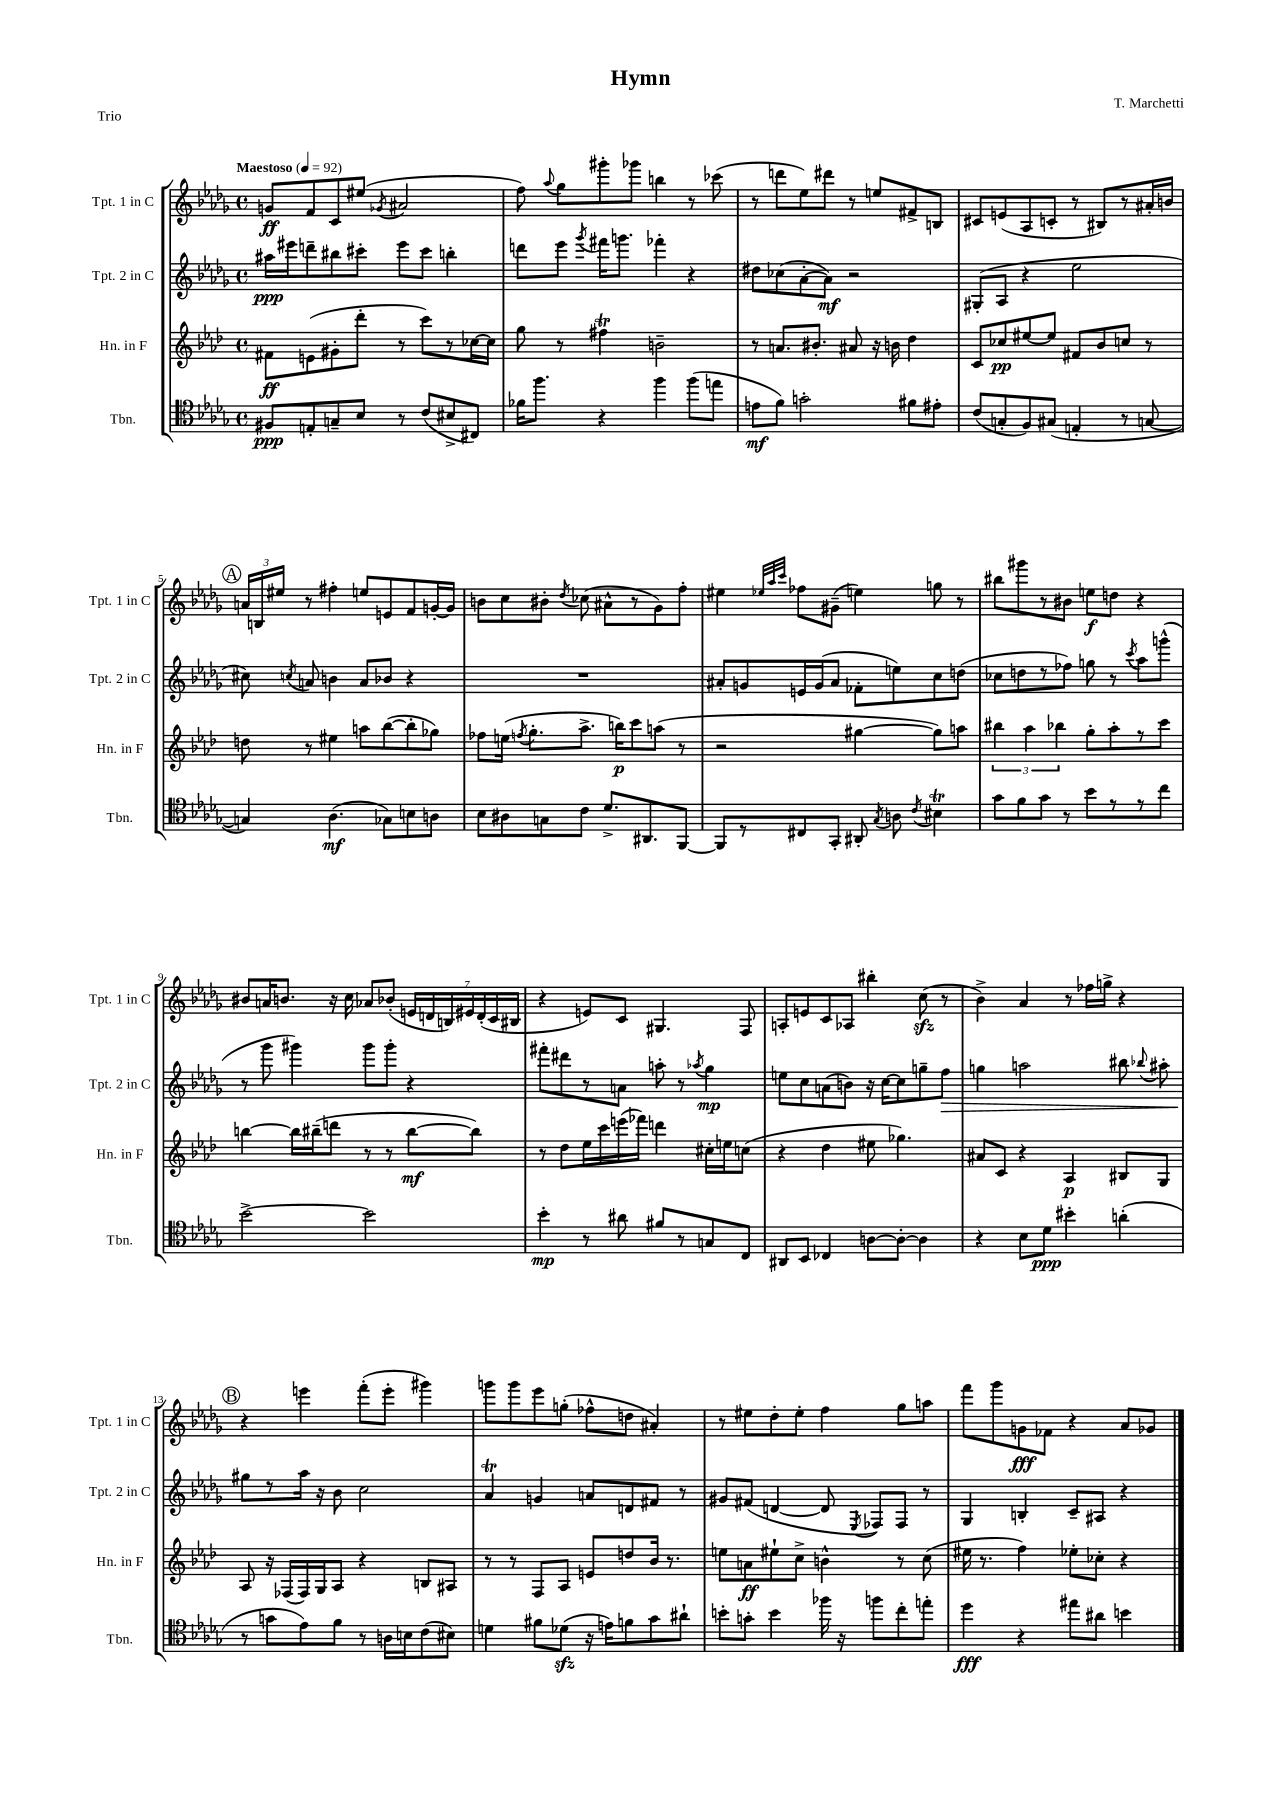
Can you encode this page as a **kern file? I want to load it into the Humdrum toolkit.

**kern	**dynam	**kern	**dynam	**kern	**dynam	**kern	**dynam
*part4	*part4	*part3	*part3	*part2	*part2	*part1	*part1
*staff4	*staff4	*staff3	*staff3	*staff2	*staff2	*staff1	*staff1
*I"Tbn.	*	*I"Hn. in F	*	*I"Tpt. 2 in C	*	*I"Tpt. 1 in C	*
*I'Tbn.	*	*I'Hn. in F	*	*I'Tpt. 2 in C	*	*I'Tpt. 1 in C	*
*clefC4	*	*clefG2	*	*clefG2	*	*clefG2	*
*k[b-e-a-d-g-]	*	*k[b-e-a-d-]	*	*k[b-e-a-d-g-]	*	*k[b-e-a-d-g-]	*
*M4/4	*	*M4/4	*	*M4/4	*	*M4/4	*
*met(c)	*	*met(c)	*	*met(c)	*	*met(c)	*
*MM92	*	*MM92	*	*MM92	*	*MM92	*
=1	=1	=1	=1	=1	=1	=1	=1
!	!	!	!	!	!	!LO:TX:a:B:t=Maestoso	!
8F#X/L	ppp	8f#X\L	ff	16aa#X\LL	ppp	8gn/L	ff
.	.	.	.	16eee#X\J	.	.	.
8En'/	.	(8en\	.	8dddn~\	.	8f/	.
8Gn~/	.	8g#X'\	.	8bb#X\	.	8c/	.
8B-/J	.	8ddd-'\J	.	8ccc#X'\J	.	(8ee#X/J	.
.	.	.	.	.	.	8qg-X/	.
8r	.	8r	.	8eee#\L	.	2a#X/	.
(8c/L	.	8ccc\L)	.	8ccc#\J	.	.	.
8B#X^/	.	8r	.	4bbn'\	.	.	.
8C#X/J)	.	[16cc-X\L	.	.	.	.	.
.	.	16cc-\JJ]	.	.	.	.	.
=2	=2	=2	=2	=2	=2	=2	=2
16f-X\KL	.	8gg\	.	8dddn\L	.	8ff\)	.
8.ff\J	.	.	.	.	.	.	.
.	.	.	.	.	.	8qqaa-/	.
.	.	8r	.	8eee-\J	.	8gg-\L	.
.	.	.	.	8qggg-/	.	.	.
4r	.	4ff#Xt\	.	16fff#X\KL	.	8ggg#X'\	.
.	.	.	.	8.gggn\J	.	.	.
.	.	.	.	.	.	8ggg-X\J	.
4ff\	.	2bn~\	.	4fff-X'\	.	4bbn\	.
(8ff\L	.	.	.	4r	.	8r	.
8een\J	.	.	.	.	.	(8ccc-X\	.
=3	=3	=3	=3	=3	=3	=3	=3
8en\L	mf	8r	.	8dd#X\L	.	8r	.
8f\J)	.	8.an/L	.	(8cc-X\	.	8dddn\L	.
2gn'\	.	.	.	[8a-'\	.	8ee-\)	.
.	.	8.b#X'/J	.	.	.	.	.
.	.	.	.	8a-\J])	mf	8ddd#X\J	.
.	.	8a#X/	.	2r	.	8r	.
.	.	16r	.	.	.	8een/L	.
.	.	16bn\	.	.	.	.	.
8f#X\L	.	4dd-\	.	.	.	8f#X^/	.
8e#X'\J	.	.	.	.	.	8Bn/J	.
=4	=4	=4	=4	=4	=4	=4	=4
(8c/L	.	8c/L	.	(8G#X'/L	.	8c#X/L	.
8Gn'/	.	8cc-X/	pp	8A-/J	.	(8en/	.
8F/)	.	[8ee#X/	.	4r	.	8A-/	.
(8G#X/J	.	8ee#/J]	.	.	.	8cn'/J	.
4En'/	.	8f#X/L	.	2ee-\	.	8r	.
.	.	8b-/	.	.	.	8B#X/L)	.
8r	.	8ccn/J	.	.	.	8r	.
[8Gn/	.	8r	.	.	.	16a#X'/L	.
.	.	.	.	.	.	16bn/JJ	.
!!LO:LB:g=z
!!LO:REH:place=s1:t=A
=5	=5	=5	=5	=5	=5	=5	=5
4Gn/])	.	8ddn\	.	8cc#X\)	.	24an/LL	.
.	.	.	.	.	.	24Bn/	.
.	.	.	.	.	.	24ee#X/JJ	.
.	.	.	.	8qccn/	.	.	.
.	.	8r	.	8an/	.	8r	.
(4.A-\	mf	4ee#X\	.	4bn\	.	4ff#X'\	.
.	.	8aan\L	.	8a/L	.	8een/L	.
8G-X\L)	.	([8bb-\	.	8b-X/J	.	8en/	.
8Bn\	.	8bb-'\]	.	4r	.	8f/	.
8An\J	.	8gg-X\J)	.	.	.	[16gn'/L	.
.	.	.	.	.	.	16g/JJ]	.
=6	=6	=6	=6	=6	=6	=6	=6
8B-\L	.	8ff-X\L	.	1r	.	8bn\L	.
8A#X\	.	(16een\Jk	.	.	.	8cc\	.
.	.	8qffn/	.	.	.	.	.
.	.	8.gg'\L	.	.	.	.	.
8Gn\	.	.	.	.	.	8b#X'\J	.
.	.	.	.	.	.	8qdd-/	.
8c\J	.	8.aa-^\J	.	.	.	(8cc-X\	.
8.d-^/L	.	.	.	.	.	8a#X^^\L	.
.	.	16bbn\KL)	p	.	.	.	.
.	.	8ccc\	.	.	.	8r	.
8.AA#X/	.	.	.	.	.	.	.
.	.	(8aan\J	.	.	.	8g-\)	.
[8FF/J	.	8r	.	.	.	8ff'\J	.
=7	=7	=7	=7	=7	=7	=7	=7
8FF/L]	.	2r	.	8a#X'/L	.	4ee#X\	.
8r	.	.	.	8gn/	.	.	.
.	.	.	.	.	.	32qqee-X/LLL	.
.	.	.	.	.	.	32qqaa-/	.
.	.	.	.	.	.	32qqccc/JJJ	.
8C#X/	.	.	.	16en/L	.	8ff-X\L	.
.	.	.	.	(16g/J	.	.	.
8GG-'/J	.	.	.	8a#/J	.	(8g#X~\J	.
8AA#X'/	.	[4gg#X\	.	8f-X'\L	.	4een\)	.
8qG-/	.	.	.	.	.	.	.
8An\	.	.	.	8een\)	.	.	.
8qc/	.	.	.	.	.	.	.
4B#Xt\	.	8gg#\L])	.	8cc\	.	8ggn\	.
.	.	8aan\J	.	(8ddn\J	.	8r	.
=8	=8	=8	=8	=8	=8	=8	=8
8g-\L	.	6bb#X\	.	8cc-X\L	.	8bb#X\L	.
8f\	.	.	.	8ddn\	.	8ggg#X\	.
.	.	6aa-\	.	.	.	.	.
8g-\J	.	.	.	8r	.	8r	.
.	.	6bb-X\	.	.	.	.	.
8r	.	.	.	8ff-X\J)	.	8b#X\J	.
8b-\L	.	8gg'\L	.	8ggn\	.	8een\L	f
8r	.	8aa-'\	.	8r	.	8ddn\J	.
.	.	.	.	8qccc/	.	.	.
8r	.	8r	.	8aa-\L	.	4r	.
8cc\J	.	8ccc\J	.	(8gggn^^\J	.	.	.
!!LO:LB:g=z
=9	=9	=9	=9	=9	=9	=9	=9
[2b-^\	.	[4bbn\	.	8r	.	8b#X/L	.
.	.	.	.	8ggg-\	.	16an/K	.
.	.	.	.	.	.	8.bn/J	.
.	.	16bb\LL]	.	4ggg#X\)	.	.	.
.	.	(16bb#X~\J	.	.	.	.	.
.	.	8dddn\J	.	.	.	16r	.
.	.	.	.	.	.	16cc\	.
2b-\]	.	8r	.	8ggg#\L	.	8a-X/L	.
.	.	8r	.	8ggg#'\J	.	(8b-X'/J	.
.	.	[8bb#\L	mf	4r	.	28en/LL	.
.	.	.	.	.	.	28dn/	.
.	.	.	.	.	.	28Bn/)	.
.	.	.	.	.	.	28e#X/	.
.	.	8bb#\J])	.	.	.	.	.
.	.	.	.	.	.	(28d'/	.
.	.	.	.	.	.	28c/	.
.	.	.	.	.	.	28B#X/JJ	.
=10	=10	=10	=10	=10	=10	=10	=10
4b-'\	mp	8r	.	8fff#X'\L	.	4r	.
.	.	8dd-\L	.	8ddd#X\	.	.	.
8r	.	16ee-\L	.	8r	.	8en/L)	.
.	.	16ccc\	.	.	.	.	.
8a#X\	.	(16eeen\	.	8an\J	.	8c/J	.
.	.	16fff-X\JJ)	.	.	.	.	.
8f#X/L	.	4dddn\	.	8aan'\	.	4.G#X/	.
8r	.	.	.	8r	.	.	.
.	.	.	.	8qaa-X/	.	.	.
8Gn/	.	16cc#X'\LL	.	4gg-\	mp	.	.
.	.	16een\J	.	.	.	.	.
8C/J	.	(8ccn\J	.	.	.	8F/	.
=11	=11	=11	=11	=11	=11	=11	=11
8AA#X/L	.	4r	.	8een\L	.	8An'/L	.
8BB-/J	.	.	.	8cc\	.	8en/	.
4C-X/	.	4dd-\	.	(8an\	.	8c/	.
.	.	.	.	8bn\J)	.	8A-X/J	.
[8An\L	.	8ee#X\	.	16r	.	4bb#X'\	.
.	.	.	.	[16cc\KL	.	.	.
8A'\J_	.	4.gg-X\)	.	8cc\]	.	.	.
4A\]	.	.	.	8ggn~\	.	(8cczz\	.
!	!	!	!	!	!LO:HP:b	!	!
.	.	.	.	8ff\J	>	8r	.
=12	=12	=12	=12	=12	=12	=12	=12
4r	.	8a#X/L	.	4ggn\	.	4b-^\)	.
.	.	8c/J	.	.	.	.	.
8B-\L	.	4r	.	2aan\	.	4a-/	.
8d-\J	ppp	.	.	.	.	.	.
4b#X'\	.	4A-/	p	.	.	8r	.
.	.	.	.	.	.	16ff-X\LL	.
.	.	.	.	.	.	16ggn^\JJ	.
(4an'\	.	8B#X/L	.	8bb#X\	.	4r	.
.	.	.	.	8qqbb-X/	.	.	.
.	.	8G/J	.	8aa#X'\	.	.	.
!!LO:LB:g=z
!!LO:REH:place=s1:t=B
=13	=13	=13	=13	=13	=13	=13	=13
8r	.	8A-/	.	8gg#X\L	.	4r	.
8gn\L	.	16r	.	8r	]	.	.
.	.	(16F-X/LL	.	.	.	.	.
8e-\)	.	16F-/)	.	16aa-\Jk	.	4eeen\	.
.	.	16G/J	.	16r	.	.	.
8f\J	.	8A-/J	.	8b-\	.	.	.
8r	.	4r	.	2cc\	.	(8fff'\L	.
16An\LL	.	.	.	.	.	8eee'\J	.
16Bn\J	.	.	.	.	.	.	.
(8c\	.	8Bn/L	.	.	.	4ggg#X\)	.
8B#X\J)	.	8A#X/J	.	.	.	.	.
=14	=14	=14	=14	=14	=14	=14	=14
4dn\	.	8r	.	4a-T/	.	8gggn\L	.
.	.	8r	.	.	.	8ggg\	.
8f#X\L	.	8F/L	.	4gn/	.	8eee-\	.
(8d-Xzz\J	.	8A-/J	.	.	.	(8ggn'\J	.
16r	.	8en/L	.	8an/L	.	8ff-X^^\L	.
16en\KL)	.	.	.	.	.	.	.
8fn\	.	8ddn/	.	8dn/	.	8ddn\J	.
8g-\	.	16b-/Jk	.	8f#X/J	.	4a#X'/)	.
.	.	8.r	.	.	.	.	.
8a#X`\J	.	.	.	8r	.	.	.
=15	=15	=15	=15	=15	=15	=15	=15
8bn'\L	.	8een\L	.	8g#X/L	.	8r	.
8gn'\J	.	8an\	ff	(8f#X/J	.	8ee#X\L	.
4b\	.	8ee#X`\	.	[4dn/	.	8dd-'\	.
.	.	8cc^\J	.	.	.	8ee#'\J	.
16ff-X\	.	4bn^^\	.	8d/]	.	4ff\	.
16r	.	.	.	.	.	.	.
.	.	.	.	8qE-/	.	.	.
8ffn\L	.	.	.	8F-X/L)	.	.	.
8cc'\	.	8r	.	8F-/J	.	8gg-\L	.
8een'\J	.	(8cc\	.	8r	.	8aan\J	.
=16	=16	=16	=16	=16	=16	=16	=16
4dd-\	fff	16ee#X\	.	4G-/	.	8fff\L	.
.	.	8.r	.	.	.	.	.
.	.	.	.	.	.	8ggg-\	.
4r	.	4ff\)	.	4Bn'/	.	8gn\	fff
.	.	.	.	.	.	8f-X\J	.
8ee#X\L	.	8ee-X'\L	.	8c~/L	.	4r	.
8a#X\J	.	8cc-X'\J	.	8A#X/J	.	.	.
4bn\	.	4r	.	4r	.	8a-/L	.
.	.	.	.	.	.	8g-X/J	.
==	==	==	==	==	==	==	==
*-	*-	*-	*-	*-	*-	*-	*-
